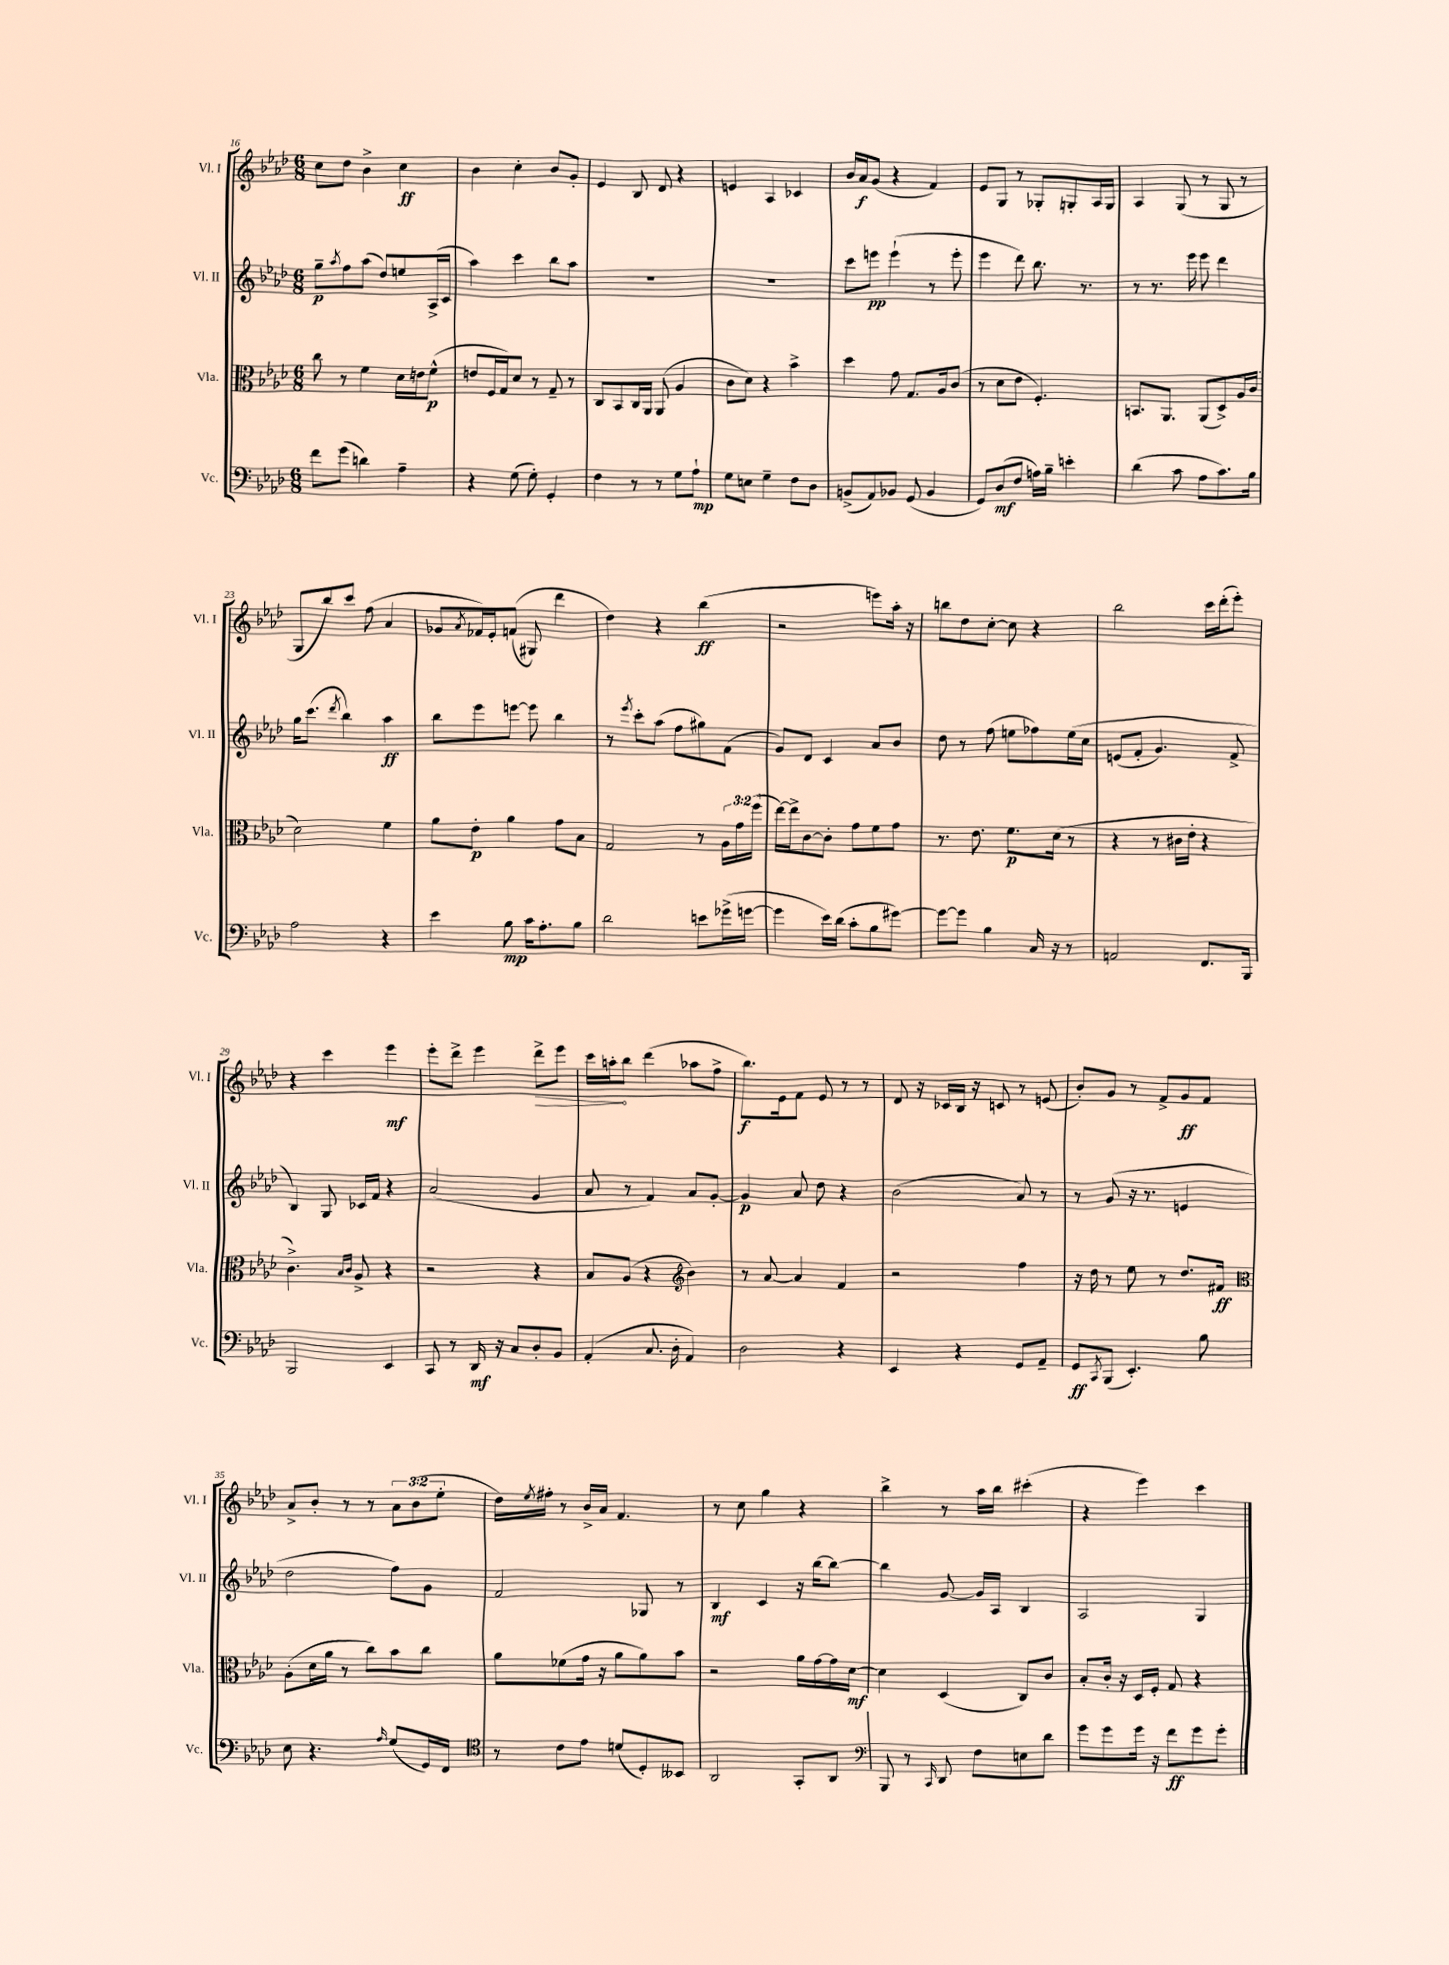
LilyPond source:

<<
\new StaffGroup <<
\new Staff = "s0" \with { instrumentName = "Vl. I" shortInstrumentName = "Vl. I" } {
    \clef treble \key aes \major \numericTimeSignature \time 6/8 \override Staff.TupletNumber.text = #tuplet-number::calc-fraction-text
    c''8 des''8 bes'4-> c''4\ff |
    bes'4 c''4-. bes'8 g'8-. |
    ees'4 bes8 des'8 r4 |
    e'4 aes4 ces'4 |
    bes'16 aes'16\f g'8( r4 f'4) |
    ees'8 g8 r8 ges8-. g8-. aes16 g16 |
    aes4 g8( r8 g8 r8 |
    g8 bes''8) c'''8 f''8( aes'4 |
    ges'8 \acciaccatura { aes'8 } fes'16) ees'16-. f'8(\( gis8) des'''4 |
    des''4\) r4 bes''4\ff( |
    r2 e'''8) aes''16-. r16 |
    b''8 des''8 c''8~-. c''8 r4 |
    bes''2 c'''16 des'''16-.( ees'''8-.) |
    r4 c'''4 ees'''4\mf |
    ees'''8-. des'''8-> ees'''4 \once \override Hairpin.circled-tip = ##t des'''8->\> ees'''8 |
    c'''16 a''16-.\! bes''8 des'''4( aes''8 f''8-> |
    bes''8.\f) ees'16 f'8 ees'8 r8 r8 |
    des'8 r16 ces'16 bes16 r16 c'8 r8 e'8( |
    bes'8-.) g'8 r8 f'8-> g'8\ff f'8 |
    aes'8-> bes'8-. r8 r8 \tuplet 3/2 { aes'8 bes'8( ees''8-. } |
    des''16) \acciaccatura { ees''8 } fis''16-. r8 bes'16-> aes'16 f'4. |
    r8 c''8 g''4 r4 |
    bes''4-> r8 aes''16 bes''16 cis'''4-.( |
    r4 ees'''4) c'''4 \bar "|." |
}
\new Staff = "s1" \with { instrumentName = "Vl. II" shortInstrumentName = "Vl. II" } {
    \clef treble \key aes \major \numericTimeSignature \time 6/8
    g''8--\p \acciaccatura { aes''8 } f''8 aes''8( des''8) e''8 aes16->( c'16 |
    aes''4) c'''4 bes''8 aes''8 |
    R2. |
    R2. |
    c'''8 e'''8\pp e'''4-!( r8 e'''8-. |
    ees'''4 des'''8) bes''8. r8. |
    r8 r8. ees'''16 ees'''8 des'''4 |
    g''16 c'''8.( \acciaccatura { des'''8 } bes''4) aes''4\ff |
    bes''8 ees'''8 e'''8~ e'''8 bes''4 |
    r8 \acciaccatura { ees'''8 } c'''8-. aes''8( f''8 gis''8) f'8( |
    g'8) des'8 c'4 aes'8 bes'8 |
    des''8 r8 f''8( e''8 fes''8) e''16\( c''16 |
    e'8( f'8-. g'4.) f'8-> |
    bes4\) g8 ces'16 f'16 r4 |
    aes'2( g'4 |
    aes'8 r8 f'4) aes'8 g'8~-. |
    g'4\p aes'8 des''8 r4 |
    bes'2( aes'8) r8 |
    r8 g'8( r16 r8. e'4 |
    des''2 f''8) g'8 |
    f'2 ges8 r8 |
    bes4\mf c'4 r16 bes''16~ bes''8~ |
    bes''4 g'8~ g'16 aes16 bes4 |
    aes2 g4 \bar "|." |
}
\new Staff = "s2" \with { instrumentName = "Vla." shortInstrumentName = "Vla." } {
    \clef alto \key aes \major \numericTimeSignature \time 6/8 \override Staff.TupletNumber.text = #tuplet-number::calc-fraction-text
    c''8 r8 f'4 des'16 e'16 f'8-^\p( |
    e'8 f16 g16) des'8 r8 g8-- r8 |
    c8 bes,8 c16 aes,16 aes,8( aes4 |
    c'8 des'8) r4 bes'4-> |
    des''4 g'8 g8. aes16 c'8( |
    r8 des'8 ees'8 f4.-.) |
    b,8. aes,8. aes,8( des8->) aes16 c'16( |
    des'2) f'4 |
    aes'8 ees'8-.\p aes'4 g'8 bes8 |
    g2 r8 \tuplet 3/2 { aes16 g'16 f''16( } |
    ees''16~) ees''16-> c'8~ c'8-. g'8 f'8 g'8 |
    r8. ees'8. f'8.\p des'16( r8 |
    r4 r8 cis'16 ees'16-. r4 |
    c'4.->) \grace { bes16 c'16 } aes8-> r4 |
    r2 r4 |
    bes8 aes8( r4 \clef treble bes'4) |
    r8 aes'8~ aes'4 f'4 |
    r2 f''4 |
    r16 des''16 r8 ees''8 r8 des''8. fis'16\ff |
    \clef alto aes8-.( des'16 aes'16 r8 c''8) bes'8 c''8 |
    aes'8 fes'8( g'16 r16 aes'8 aes'8) bes'8 |
    r2 aes'16 g'16~ g'16 des'16~\mf |
    des'4 des4( c8) c'8 |
    bes8-. c'16-. r16 des16 f16-. g8 r4 \bar "|." |
}
\new Staff = "s3" \with { instrumentName = "Vc." shortInstrumentName = "Vc." } {
    \clef bass \key aes \major \numericTimeSignature \time 6/8
    f'8 g'8( d'4) aes4-- |
    r4 g8( g8-.) g,4-. |
    f4 r8 r8 g8 aes8-!\mp |
    g8 e8 g4-- f8 des8 |
    b,8->( aes,8) bes,8 g,8( bes,4 |
    g,8) des8\mf( f8 a16) bes16-- e'4-. |
    des'4( c'8 aes8 c'8.) bes16 |
    aes2 r4 |
    ees'4 bes8\mp c'16 aes8.-. bes8 |
    des'2 e'8 ges'16->( g'16~ |
    g'4 ees'16) des'16( c'8-. bes8 gis'8~) |
    gis'8~ gis'8 bes4 c16 r16 r8 |
    a,2 f,8. bes,,16 |
    bes,,2 ees,4 |
    c,8 r8 des,16\mf r16 c8 des8-. bes,8 |
    aes,4-.( c8. des16-. aes,4) |
    des2 r4 |
    ees,4 r4 g,8 aes,8-- |
    g,8\ff \acciaccatura { c,8 } bes,,8( ees,4.-.) bes8 |
    ees8 r4. \grace { aes16 } g8( g,16) f,16 |
    \clef tenor r8 c'8 ees'8 d'8( des8-.) beses,8 |
    aes,2 g,8-. aes,8 |
    \clef bass bes,,8 r8 \grace { c,16 } des,8 f8 e8 des'8 |
    g'8 g'8 g'16 r16 f'8\ff g'8 g'8-. \bar "|." |
}
>>
>>
\layout { \context { \Score currentBarNumber = #16 } }
